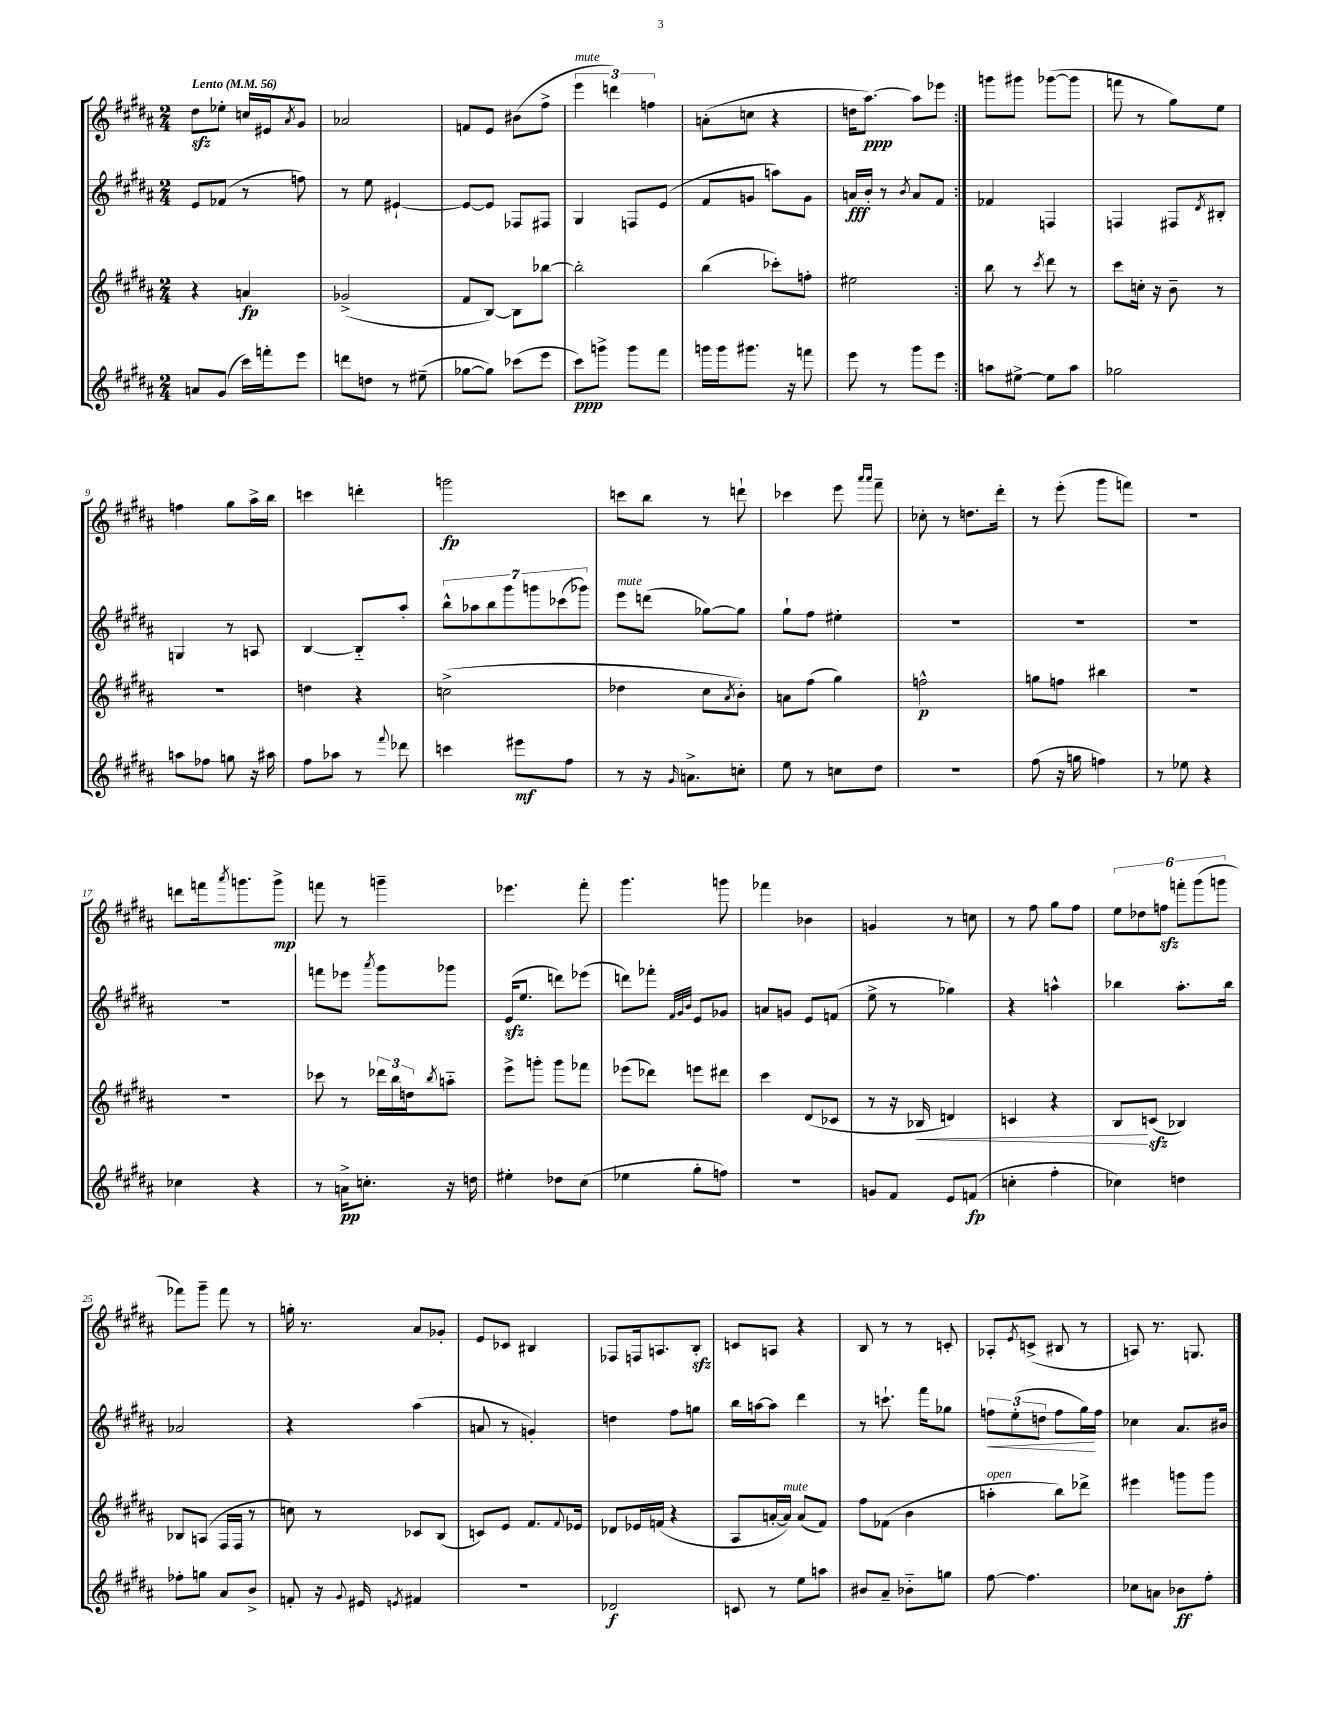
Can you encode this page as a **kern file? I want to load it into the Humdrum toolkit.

**kern	**kern	**kern	**kern
*staff4	*staff3	*staff2	*staff1
*clefG2	*clefG2	*clefG2	*clefG2
*k[f#c#g#d#a#]	*k[f#c#g#d#a#]	*k[f#c#g#d#a#]	*k[f#c#g#d#a#]
*M2/4	*M2/4	*M2/4	*M2/4
*MM56	*MM56	*MM56	*MM56
8a	4r	8e	8dd#
(8g#	.	(8f-	8ee-'
16ccc#)	4a	8r	16cc
16fff'	.	.	16e#
.	.	.	8qa#
8eee	.	8ff)	8g#
=	=	=	=
8ddd	(2g-^	8r	2a-
8dd	.	8ee	.
8r	.	[4e#`	.
(8ee#~	.	.	.
=	=	=	=
[8gg-	8f#	8e#_	8f
8gg-])	[8B)	8e#]	8e
(8ccc-	8B]	8F-	(8b#
8eee	[8bb-	8F#	8ff#^
=	=	=	=
8ccc#)	2bb-']	4G#	6eee
8ggg^	.	.	.
.	.	.	6ddd)
8ggg	.	8F	.
.	.	.	6ff
8fff#	.	(8e	.
=	=	=	=
16ggg	(4bb	8f#	(8a'
16ggg	.	.	.
8.ggg#	.	8g	8cc
.	8ccc-')	8aa)	4r
16r	.	.	.
8fff	8ff'	8g	.
=	=	=	=
8eee	2ee#	16a	16dd
.	.	16b'	[8.aa#)
8r	.	8r	.
.	.	8qb	.
8ggg#	.	8a	8aa#]
8eee	.	8f#	8eee-
=:|!	=:|!	=:|!	=:|!
8aa	8bb	4f-	8ggg
[8ee#^	8r	.	8ggg#
.	8qccc#	.	.
8ee#]	8ddd#	4F	([8ggg-
8aa	8r	.	8ggg-]
=	=	=	=
2gg-	8ccc#	4F	8fff
.	16cc'	.	8r
.	16r	.	.
.	8b~	8F#	8gg#)
.	.	8qd#	.
.	8r	8B#'	8ee
=	=	=	=
8aa	2r	4G	4ff
8ff-	.	.	.
8gg	.	8r	8gg#
16r	.	8A	16aa#^
16aa#	.	.	16bb
=	=	=	=
8ff#	4dd	[4B	4ccc
8aa-	.	.	.
8r	4r	8B'~]	4ddd'
8qqfff#	.	.	.
8ddd-	.	8aa#'	.
=	=	=	=
4ccc	(2cc^	14bb^^	2ggg
.	.	14aa-	.
.	.	14bb	.
.	.	14ggg#	.
8eee#	.	.	.
.	.	14ggg	.
.	.	(14ccc-	.
8ff#	.	.	.
.	.	14ggg-)	.
=	=	=	=
8r	4dd-	8eee	8ccc
16r	.	(8ddd	8bb
16qqg#	.	.	.
8.a^	.	.	.
.	8cc#	[8gg-)	8r
.	8qa#	.	.
8cc'	8b')	8gg-]	8ddd`
=	=	=	=
8ee	8a	8gg#`	4ccc-
8r	(8ff#	8ff#	.
8cc	4gg#)	4ee#'	8eee
.	.	.	16qqaaa#
.	.	.	16qqaaa#
8dd#	.	.	8fff#~
=	=	=	=
2r	2ff^^	2r	8cc-'
.	.	.	8r
.	.	.	8.dd
.	.	.	16ddd#'
=	=	=	=
(8ff#	8gg	2r	8r
16r	8ff	.	(8eee'
16gg	.	.	.
4ff)	4bb#	.	8ggg#
.	.	.	8fff)
=	=	=	=
8r	2r	2r	2r
8ee-	.	.	.
4r	.	.	.
=	=	=	=
4cc-	2r	2r	8ddd
.	.	.	16fff
.	.	.	8qaaa#
.	.	.	8.ggg
4r	.	.	.
.	.	.	8ggg^
=	=	=	=
8r	8ccc-	8fff	8fff
16a^	8r	8eee-	8r
8.cc'	.	.	.
.	.	8qaaa#	.
.	24ddd-	8ggg#	4ggg~
.	24bb	.	.
.	24dd	.	.
.	8qbb	.	.
16r	8aa'~	8ggg-	.
16dd	.	.	.
=	=	=	=
4ee#'	8eee^	(16e	4.eee-
.	.	8.ee	.
.	8ggg'	.	.
8dd-	8ggg	8ddd)	.
(8cc#	8fff-	(8eee-	8fff#'
=	=	=	=
4ee-	(8eee-	8ddd)	4.ggg#
.	8ddd-)	8fff-'	.
.	.	32qqf#	.
.	.	32qqg#	.
.	.	32qqb	.
8gg#'	8eee	8e	.
8ff)	8ddd#	8g-	8ggg
=	=	=	=
2r	4ccc#	8a	4fff-
.	.	8g	.
.	(8d#	8e	4b-
.	8c-	(8f	.
=	=	=	=
8g	8r	8ee^	4g
8f#	16r	8r	.
.	16B-	.	.
8e	4d)	4gg-)	8r
(8f	.	.	8cc
=	=	=	=
4cc'	4c	4r	8r
.	.	.	8ff#
4ff#'	4r	4aa^^	8gg#
.	.	.	8ff#
=	=	=	=
4cc-)	8B	4bb-	12ee
.	.	.	12dd-
.	(8c	.	.
.	.	.	12ff
4dd	4B-)	8.aa#'	12fff'
.	.	.	(12ggg#
.	.	.	12ggg
.	.	16bb-	.
=	=	=	=
8ff-'	8B-	2a-	8fff-)
8gg	(8A	.	8ggg#~
8a#	16F#	.	8fff-
.	16F#	.	.
8b^	8r	.	8r
=	=	=	=
8f'	8cc)	4r	16gg'
.	.	.	8.r
16r	8r	.	.
8qqg#	.	.	.
16e#	.	.	.
8qe	.	.	.
4f#	8c-	(4aa#	8a#
.	(8B	.	8g-'
=	=	=	=
2r	8c)	8a	8e
.	8e	8r	8c-
.	8.f#	4g')	4B#
.	8qqf#	.	.
.	16e-	.	.
=	=	=	=
2d-	8d-	4dd	8F-
.	16e-	.	16F
.	(16f	.	8.A
.	4r	8ff#	.
.	.	8gg	8B'
=	=	=	=
8c	8A#	16bb	8c
.	.	[16aa	.
8r	[16a'	8aa]	8A
.	16a])	.	.
8ee	(8a	4ddd#	4r
8aa	8f#)	.	.
=	=	=	=
8b#	8ff#	8r	8B
8a#~	(8f-	8.ccc`	8r
8b-'~	4b	.	8r
.	.	16fff#	.
8gg	.	8gg-	8c'
=	=	=	=
[8ff#	4aa'	12ff	8A-'
.	.	(12ee'	.
.	.	.	8qe
4.ff#]	.	.	(8c^
.	.	12dd	.
.	8bb)	8ff	8B#
.	8ddd-^	16gg#)	8r
.	.	16ff	.
=	=	=	=
8cc-	4eee#	4cc-	8A)
8a	.	.	8.r
8b-	8ggg	8.a#	.
.	.	.	8.G
8ff#'	8ggg	.	.
.	.	16b#	.
==	==	==	==
*-	*-	*-	*-
